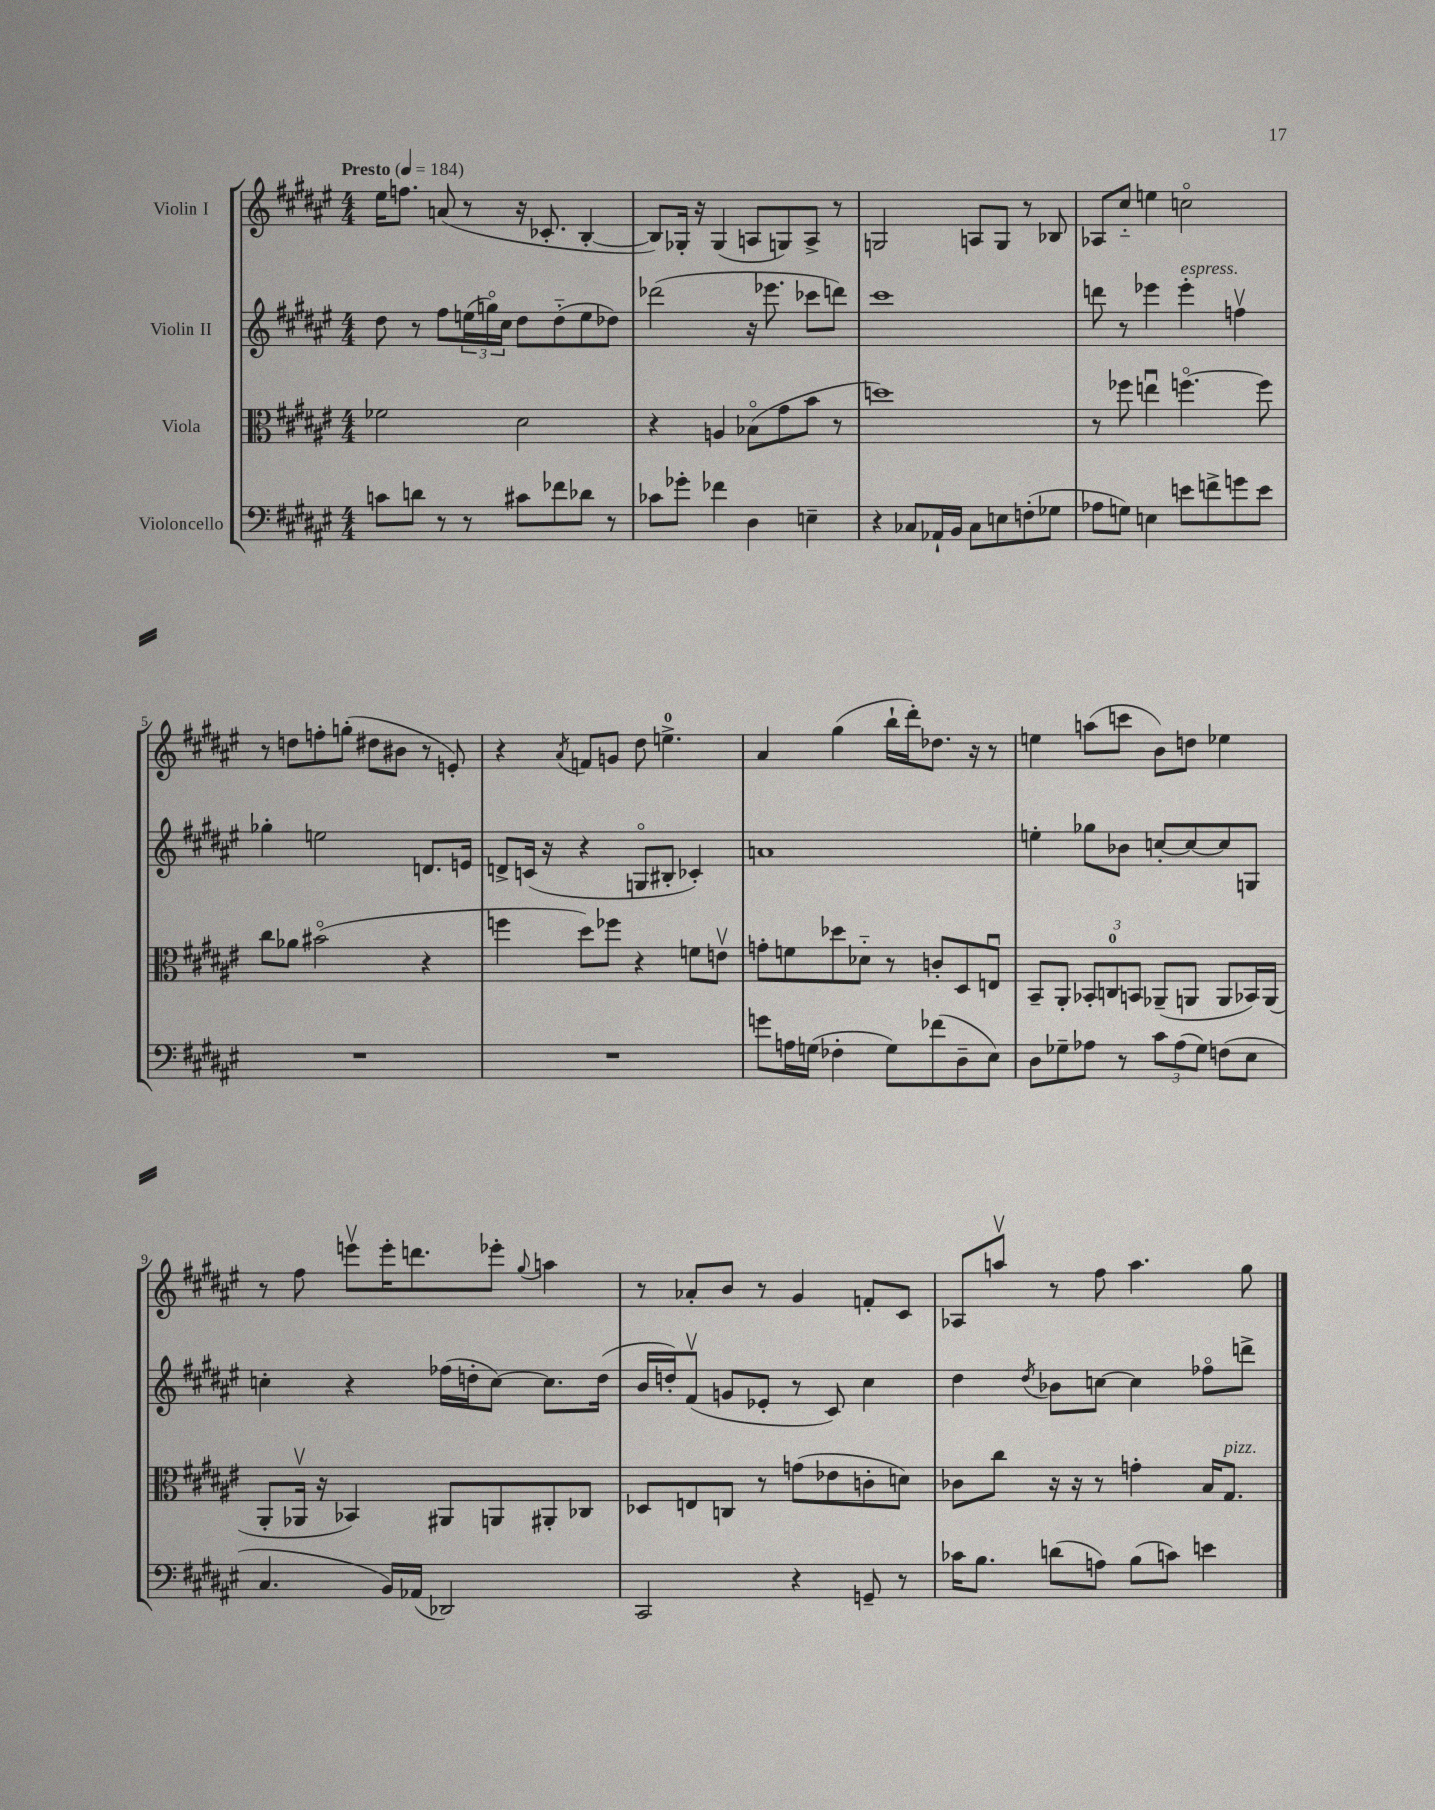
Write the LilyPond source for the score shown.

<<
\new StaffGroup <<
\new Staff = "s0" \with { instrumentName = "Violin I" } {
    \clef treble \key fis \major \numericTimeSignature \time 4/4 \tempo "Presto" 4 = 184
    eis''16 f''8. a'8( r8 r16 ces'8.-. b4~-. |
    b8) ges16-. r16 ges4( a8 g8) a8-> r8 |
    g2 a8 g8 r8 bes8 |
    aes8 cis''8-_ e''4 c''2\flageolet |
    r8 d''8 f''8-. g''8-.( dis''8 bis'8 r8 e'8-.) |
    r4 \acciaccatura { ais'8 } f'8 g'8 dis''8 e''4.-0-> |
    ais'4 gis''4( b''16-! dis'''16-.) des''8. r16 r8 |
    e''4 a''8( c'''8 b'8) d''8 ees''4 |
    r8 fis''8 e'''8\upbow e'''16-. d'''8. ees'''8-. \appoggiatura { gis''8 } a''4 |
    r8 aes'8-. b'8 r8 gis'4 f'8-. cis'8 |
    aes8 a''8\upbow r8 fis''8 a''4. gis''8 \bar "|." |
}
\new Staff = "s1" \with { instrumentName = "Violin II" } {
    \clef treble \key fis \major \numericTimeSignature \time 4/4
    dis''8 r8 fis''8 \tuplet 3/2 { e''16( g''16\flageolet) cis''16 } dis''8 dis''8-_( e''8 des''8) |
    des'''2( r16 ees'''8. ces'''8 d'''8) |
    cis'''1 |
    d'''8 r8 ees'''4 ees'''4-.^\markup { \italic "espress." } f''4\upbow |
    ges''4-. e''2 d'8. e'16 |
    d'8-> c'16( r16 r4 g8\flageolet bis8-. ces'4-.) |
    a'1 |
    e''4-. ges''8 bes'8 c''8~-. c''8~ c''8 g8 |
    c''4-. r4 fes''16( d''16-. c''8~) c''8. d''16( |
    b'16 d''16-.) fis'8\upbow( g'8 ees'8-. r8 cis'8) cis''4 |
    dis''4 \acciaccatura { dis''8 } bes'8 c''8~ c''4 fes''8\flageolet d'''8-> \bar "|." |
}
\new Staff = "s2" \with { instrumentName = "Viola" } {
    \clef alto \key fis \major \numericTimeSignature \time 4/4
    fes'2 dis'2 |
    r4 a4 bes8\flageolet( gis'8 b'8 r8 |
    d''1) |
    r8 fes''8 e''4\downbow f''4.~\flageolet f''8 |
    cis''8 aes'8 bis'2\flageolet( r4 |
    f''4 dis''8) fes''8 r4 f'8 e'8\upbow |
    g'8-. f'8 des''8 des'8-_ r8 c'8-. dis8 e8\downbow |
    b,8-- ais,8-. \tuplet 3/2 { bes,8-. c8-0 b,8 } aes,8--( a,8 a,8 bes,16) a,16( |
    ais,8-. aes,16\upbow r16 bes,4) ais,8 a,8 ais,8-. ces8 |
    des8 e8 c8 r8 g'8( ees'8 c'8-. d'8) |
    ces'8 cis''8 r16 r16 r8 g'4-. b16 gis8.^\markup { \italic "pizz." } \bar "|." |
}
\new Staff = "s3" \with { instrumentName = "Violoncello" } {
    \clef bass \key fis \major \numericTimeSignature \time 4/4
    c'8 d'8 r8 r8 cis'8 fes'8 des'8 r8 |
    ces'8 ges'8-. fes'4 dis4 e4-- |
    r4 ces8 aes,16-! b,16 ces8 e8 f8-.( ges8 |
    aes8 g8) e4 e'8 f'8-> g'8 e'8 |
    R1 |
    R1 |
    g'8 a16 g16( fes4-. g8) fes'8( dis8-- eis8) |
    dis8 ges8-- aes8 r8 \tuplet 3/2 { cis'8 aes8( ges8) } f8( eis8 |
    cis4. b,16) aes,16( des,2) |
    cis,2 r4 g,8-- r8 |
    ces'16 b8. d'8( a8) b8( c'8) e'4 \bar "|." |
}
>>
>>
